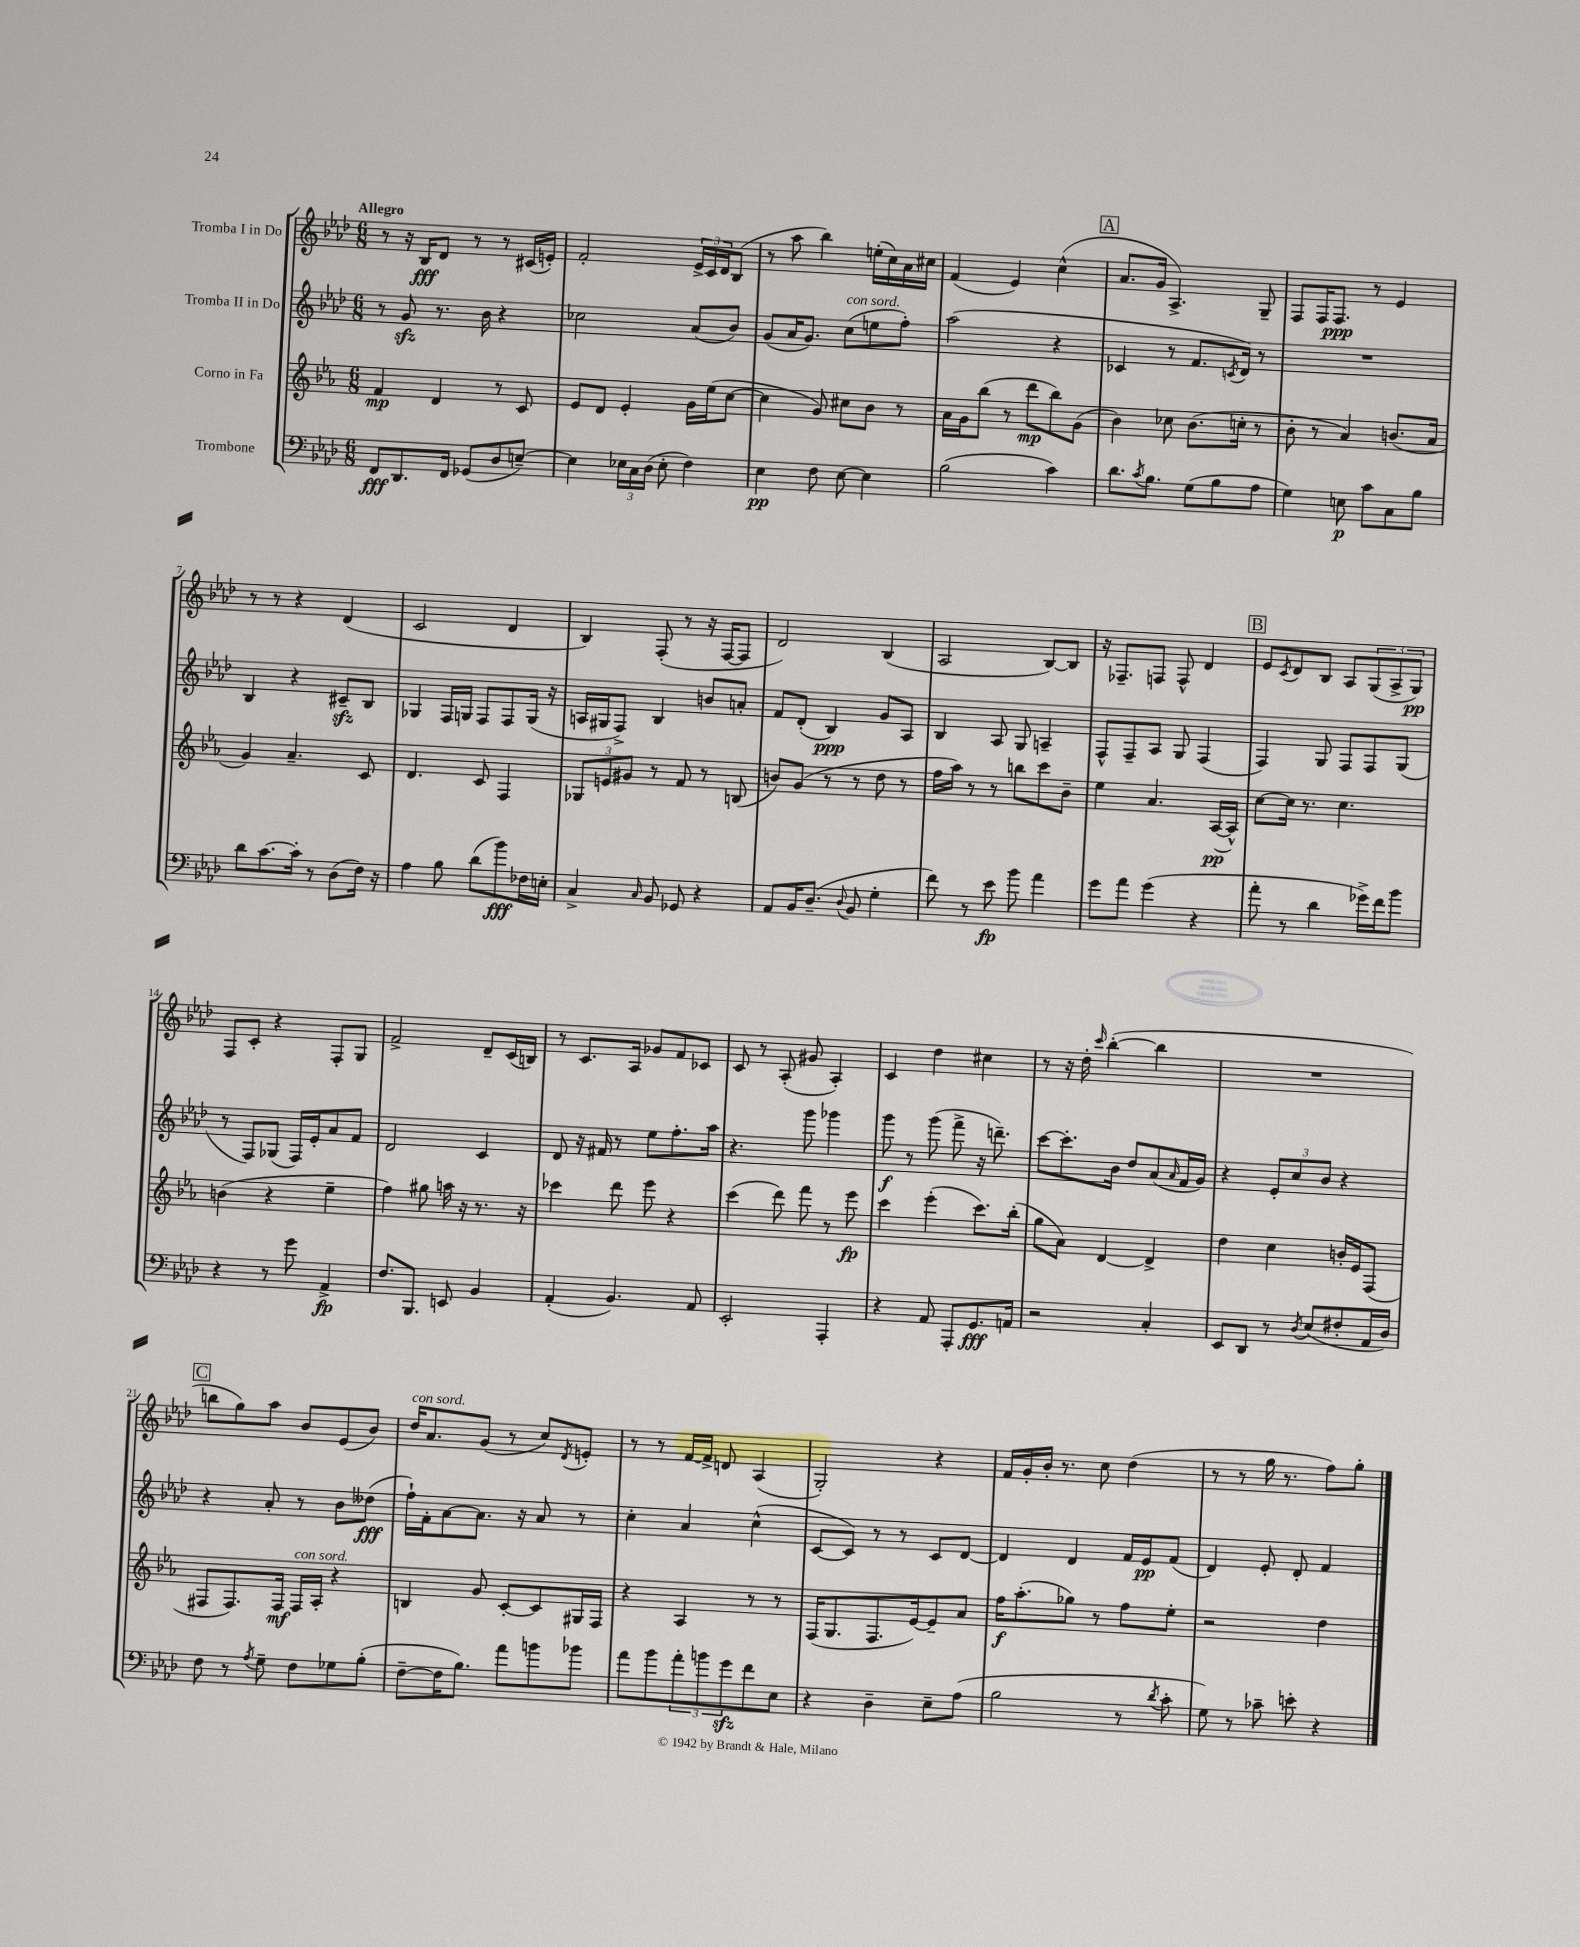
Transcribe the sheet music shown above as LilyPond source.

<<
\new StaffGroup <<
\new Staff = "s0" \with { instrumentName = "Tromba I in Do" } {
    \clef treble \key aes \major \numericTimeSignature \time 6/8 \tempo "Allegro"
    r8 r16 bes16\fff des'8 r8 r8 cis'16( e'16-.) |
    f'2-. \tuplet 3/2 { ees'16-> c'16 des'16 } bes8( |
    r8 aes''8 bes''4) e''16-.( c''16) aes'16 cis''16 |
    f'4( ees'4) c''4-^( |
    \mark \markup { \box "A" } aes'8. g'16 aes4.->) g8-- |
    f8 f16 f8.\ppp r8 ees'4 |
    r8 r8 r4 des'4( |
    c'2 des'4 |
    bes4) f8-.( r8 r16 f16~ f8 |
    des'2) bes4( |
    aes2 bes8~) bes8 |
    r16 fes8.-- f8 f8-^ des'4 |
    \mark \markup { \box "B" } ees'8 \acciaccatura { c'8 } des'8 bes8 aes8 \tuplet 3/2 { g8( aes8-> g8\pp) } |
    f8 c'8-. r4 f8-. g8 |
    f'2-> des'8-- c'16( b16) |
    r8 c'8. aes16 ges'8 f'8 ces'8 |
    c'8 r8 aes8-.( gis'8 aes4-.) |
    c'4 des''4 cis''4 |
    r8 r16 des''16-. \grace { c'''16 } bes''4~-.( bes''4 |
    R2. |
    \mark \markup { \box "C" } b''8 g''8) aes''8 bes'8 ees'8( bes'8) |
    des''16^\markup { \italic "con sord." } aes'8. g'8( r8 c''8) \acciaccatura { des'8 } e'8-. |
    r8 r8 f'16~ f'16-> d'8 aes4( |
    g2-.) r4 |
    f'16 g'16-. bes'16-. r8. c''8 des''4( |
    r8 r8 g''16 r8. f''8) g''8-. \bar "|." |
}
\new Staff = "s1" \with { instrumentName = "Tromba II in Do" } {
    \clef treble \key aes \major \numericTimeSignature \time 6/8
    r8 g'8\sfz r8. bes'16 r4 |
    ces''2 aes'8( bes'8) |
    g'8( aes'16 g'8.) c''8^\markup { \italic "con sord." }( e''8 f''8-.) |
    aes''2( r4 |
    \mark \markup { \box "A" } ces'4 r8 f'8. \acciaccatura { c'8 } des'16) r8 |
    R2. |
    bes4 r4 cis'8--\sfz bes8 |
    ges4 f16 g16 f8 f8 g16( r16 |
    a16 gis16 f8->) bes4 b'8 a'8-. |
    f'8 des'8-.( bes4\ppp) g'8 aes8 |
    bes4 aes8 g8 a4-- |
    f8-^ f8-- aes8 g8 f4( |
    \mark \markup { \box "B" } f4) g8 f8 f8 g8( |
    r8 f8) ges8( f16) ees'16-. aes'8 f'8 |
    des'2 c'4 |
    des'8 r16 fis'16 r8 ees''8 f''8.-. aes''16 |
    r4. g'''8 ges'''4 |
    g'''8\f r8 g'''8( f'''8-> r16 d'''8.--) |
    c'''8~ c'''8.-. bes'16 des''8 aes'8( \grace { aes'16 } f'16 g'16) |
    r4 \tuplet 3/2 { ees'8-. c''8 bes'8 } r4 |
    \mark \markup { \box "C" } r4 aes'8-. r8 bes'8 deses''8\fff( |
    f''16-!) f'16-. aes'8~ aes'8. r16 aes'8 r8 |
    c''4-. aes'4 c''4-^( |
    c'8~ c'8) r8 r8 c'8 des'8~ |
    des'4 des'4 f'16 ees'16\pp f'8( |
    des'4) ees'8-. des'8-. f'4 \bar "|." |
}
\new Staff = "s2" \with { instrumentName = "Corno in Fa" } {
    \clef treble \key ees \major \numericTimeSignature \time 6/8
    f'4\mp d'4 r8 c'8 |
    ees'8 d'8 ees'4-. g'16 ees''16( c''8~ |
    c''4 g'8) cis''8 bes'8 r8 |
    aes'16 g'16 bes''8( r8 d'''8\mp bes''8) g'8( |
    \mark \markup { \box "A" } bes'4) ces''8 bes'8.( c''16-. r8 |
    bes'8-. r8 aes'4) b'8.( aes'16 |
    g'4) aes'4.-- c'8 |
    d'4. c'8 f4 |
    \tuplet 3/2 { ges8 e'8 gis'8 } r8 f'8 r8 b8( |
    b'8) g'8( r8 r8 d''8 r8 |
    f''16 aes''16) r8 r8 b''8 c'''8 bes'8-- |
    ees''4 aes'4. aes16~\pp( aes16-^) |
    \mark \markup { \box "B" } c''8~ c''16 r8. c''4. |
    b'4( r4 ees''4-- |
    f''4) gis''8 a''16 r16 r8. r16 |
    ces'''4 d'''8 ees'''8 r4 |
    c'''4( d'''8) f'''8 r8 ees'''8\fp |
    c'''4 ees'''4-.( c'''8.) bes''16-.( |
    g''8 aes'8) d'4~ d'4-> |
    d''4 c''4 b'16-. ees'16 f8( |
    \mark \markup { \box "C" } fis8 fis8.) fis16\mf fis16^\markup { \italic "con sord." } aes16-. r4 |
    b4 g'8 c'8~-. c'8 gis16 f16 |
    r4 aes4 r8 r8 |
    f16( g8. f8. ees'16~) ees'8-- aes'8 |
    f''16\f aes''8.-.( ges''8) r8 f''8 ees''8-. |
    r2 d''4 \bar "|." |
}
\new Staff = "s3" \with { instrumentName = "Trombone" } {
    \clef bass \key aes \major \numericTimeSignature \time 6/8
    f,8\fff des,8. f,16 ges,8( des8 e8~--) |
    e4 \tuplet 3/2 { ees16 c16 des16( } ees8-. f4) |
    ees4\pp f8 ees8~ ees4 |
    bes2( c'4) |
    \mark \markup { \box "A" } des'8. \acciaccatura { c'8 } bes8. g8( bes8 aes8 |
    g4) e8\p c'8 c8 bes8 |
    des'8 c'8.~ c'16-. r8 des8( f16) r16 |
    aes4 bes8 des'8( bes'8\fff) fes16 e16-. |
    c4-> \grace { c16 } bes,8 ges,8 r4 |
    aes,8 bes,16 des8.--( \appoggiatura { des8 } bes,8 g4-. |
    f'8) r8 ees'8\fp bes'8 aes'4 |
    g'8 aes'8 g'4( r4 |
    \mark \markup { \box "B" } aes'8-. r8 des'4 ges'16->) f'16 bes'8 |
    r4 r8 g'8 aes,4->\fp |
    f8. bes,,8. e,8 bes,4 |
    aes,4-.( bes,4.) aes,8 |
    ees,2-. aes,,4-. |
    r4 aes,8 aes,,8-. g,8.\fff a,16 |
    r2 c4-. |
    ees,8 des,8 r8 \acciaccatura { des8 } ees8( fis8-. aes,16 des16) |
    \mark \markup { \box "C" } f8 r8 \acciaccatura { aes8 } g8-- f8 ges8 bes8-.( |
    f8~-- f16 bes8.) aes'8 b'8 bes'8 |
    aes'8 bes'8 \tuplet 3/2 { aes'8-. b'8 g'8\sfz } f'8 ees8 |
    r4 des4-- ees8-- aes8( |
    bes2 r8 \acciaccatura { des'8 } c'8-. |
    g8) r8 ces'8-- e'8-. r4 \bar "|." |
}
>>
>>
